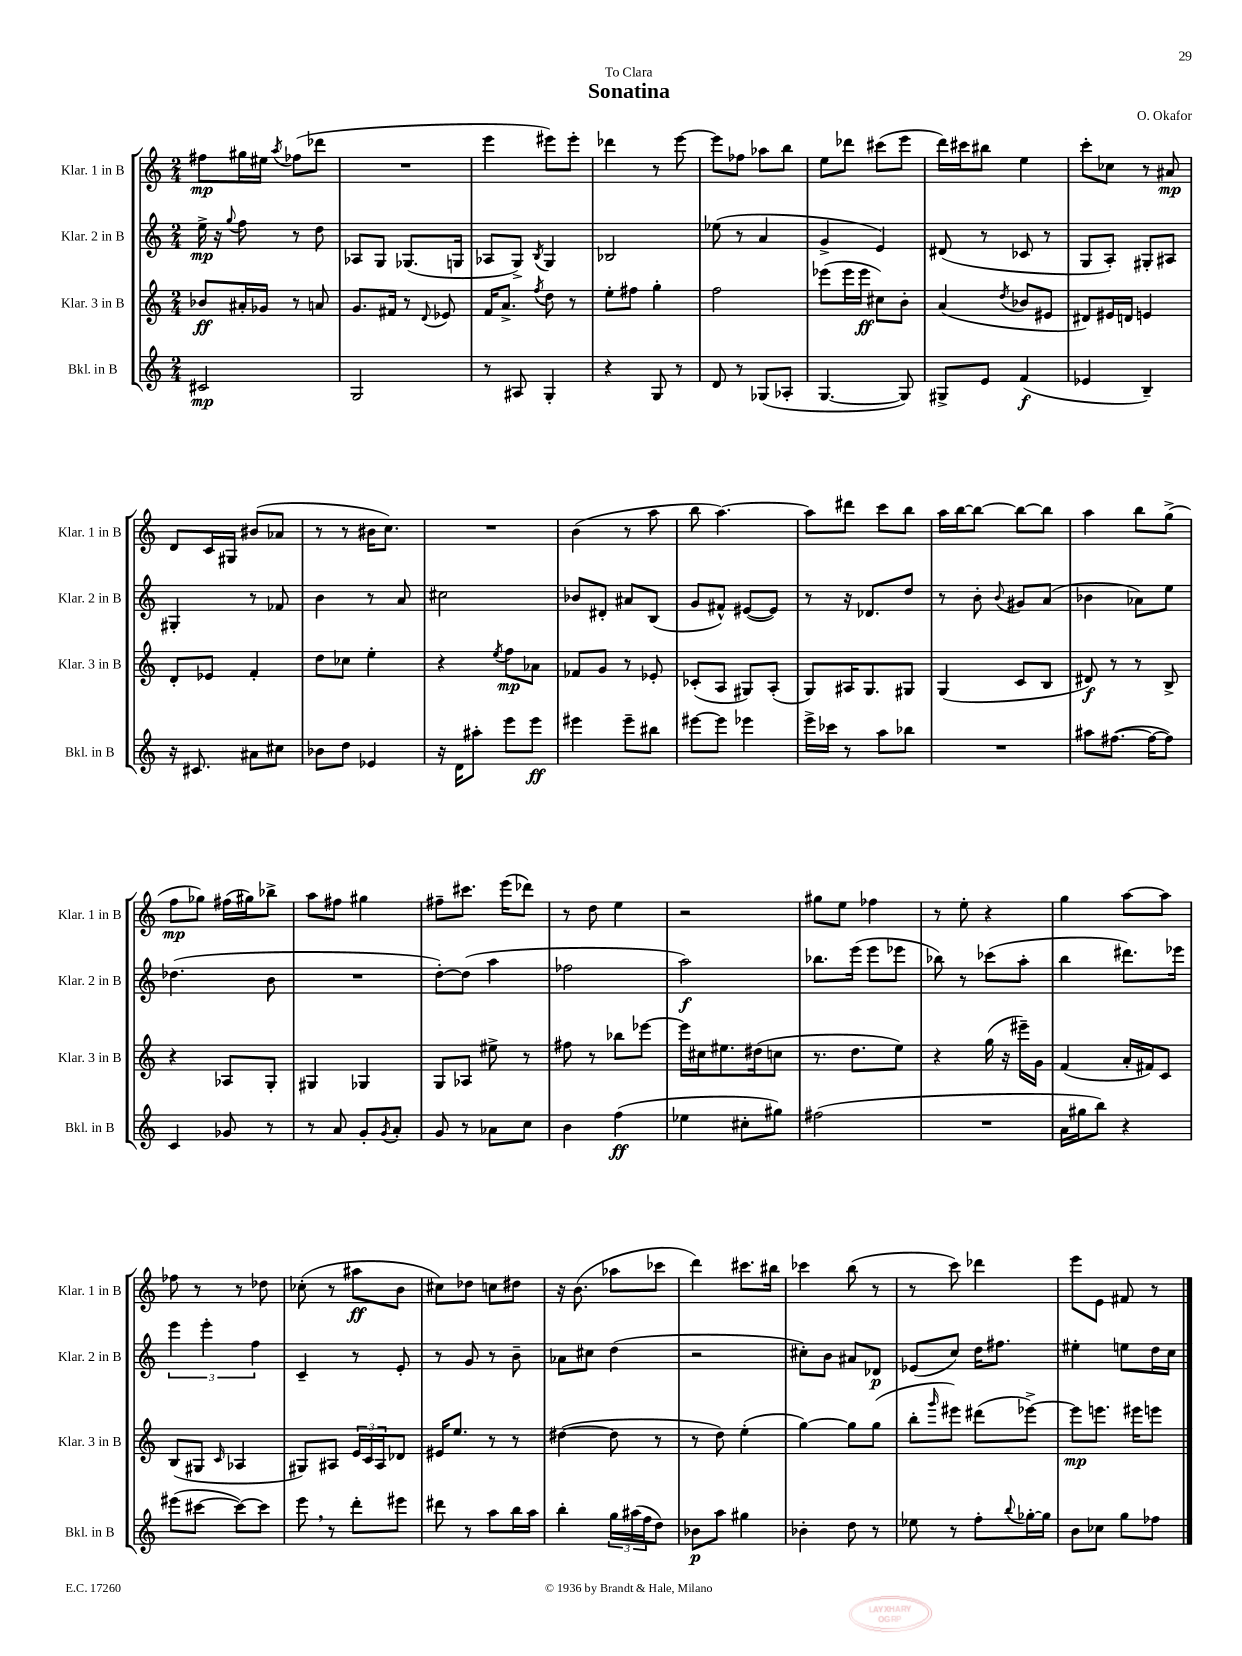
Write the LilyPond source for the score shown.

\header { title = "Sonatina" composer = "O. Okafor" dedication = "To Clara" }
<<
\new StaffGroup <<
\new Staff = "s0" \with { instrumentName = "Klar. 1 in B" shortInstrumentName = "Klar. 1 in B" } {
    \clef treble \key c \major \numericTimeSignature \time 2/4
    fis''8\mp gis''16 eis''16 \acciaccatura { a''8 } fes''8( des'''8 |
    R2 |
    e'''4 eis'''8) eis'''8-. |
    des'''4 r8 e'''8~ |
    e'''8 fes''8 aes''8 b''8 |
    e''8 des'''8 cis'''8( e'''8 |
    d'''16) cis'''16 bis''8 e''4 |
    c'''8-. ces''8 r8 ais'8\mp |
    d'8 c'16 gis16 bis'8( aes'8 |
    r8 r8 bis'16 c''8.) |
    R2 |
    b'4( r8 a''8 |
    b''8 a''4.~) |
    a''8 dis'''8 c'''8 b''8 |
    a''16 b''16~ b''8~ b''8~ b''8 |
    a''4 b''8 g''8->( |
    f''8\mp ges''8) fis''16( gis''16) bes''8-> |
    a''8 fis''8 gis''4 |
    fis''8-- cis'''8. e'''16( des'''8) |
    r8 d''8 e''4 |
    r2 |
    gis''8 e''8 fes''4 |
    r8 e''8-. r4 |
    g''4 a''8~ a''8 |
    fes''8 r8 r8 des''8 |
    ces''8-.( r8 ais''8\ff b'8 |
    cis''8) des''8 c''8 dis''8 |
    r16 b'8.( aes''8 ces'''8 |
    d'''4) cis'''8. bis''16 |
    ces'''4 b''8( r8 |
    r8 c'''8) des'''4 |
    e'''8 e'8 fis'8 r8 \bar "|." |
}
\new Staff = "s1" \with { instrumentName = "Klar. 2 in B" shortInstrumentName = "Klar. 2 in B" } {
    \clef treble \key c \major \numericTimeSignature \time 2/4
    e''16->\mp r16 \appoggiatura { g''8 } f''8 r8 d''8 |
    aes8 g8 ges8.( g16 |
    aes8 g8->) \acciaccatura { b8 } g4 |
    bes2 |
    ees''8( r8 a'4 |
    g'4-> e'4) |
    dis'8( r8 ces'8 r8 |
    g8 a8-.) gis8-. ais8 |
    gis4-. r8 fes'8 |
    b'4 r8 a'8 |
    cis''2 |
    bes'8 dis'8-. ais'8 b8( |
    g'8 fis'8-^) eis'8~( eis'8) |
    r8 r16 des'8. d''8 |
    r8 b'8-. \appoggiatura { b'8 } gis'8 a'8( |
    bes'4 aes'8) e''8 |
    des''4.( b'8 |
    R2 |
    d''8~-.) d''8( a''4 |
    fes''2 |
    a''2\f) |
    bes''8. e'''16( e'''8 ees'''8 |
    bes''8) r8 ces'''8( a''8-. |
    b''4 dis'''8.) ees'''16 |
    \tuplet 3/2 { e'''4 e'''4-. f''4 } |
    c'4-- r8 e'8-. |
    r8 g'8 r8 b'8-- |
    aes'8 cis''8 d''4( |
    r2 |
    cis''8-.) b'8 ais'8 des'8\p |
    ees'8( c''8) d''16 fis''8. |
    eis''4-. e''8 d''16 c''16 \bar "|." |
}
\new Staff = "s2" \with { instrumentName = "Klar. 3 in B" shortInstrumentName = "Klar. 3 in B" } {
    \clef treble \key c \major \numericTimeSignature \time 2/4
    bes'8\ff ais'16-. ges'16 r8 a'8 |
    g'8. fis'16 r8 \appoggiatura { d'8 } ees'8 |
    f'16 a'8.-> \acciaccatura { f''8 } d''8 r8 |
    e''8-. fis''8 g''4-. |
    f''2 |
    ees'''8( ees'''16 ees'''16\ff cis''8) b'8-. |
    a'4( \acciaccatura { d''8 } bes'8 eis'8 |
    dis'8) eis'16 d'16 e'4 |
    d'8-. ees'8 f'4-. |
    d''8 ces''8 e''4-. |
    r4 \acciaccatura { e''8 } f''8\mp aes'8 |
    fes'8 g'8 r8 ees'8-. |
    ces'8-.( a8 gis8) a8-.( |
    g8) ais16 g8. gis8 |
    g4( c'8 b8 |
    dis'8\f) r8 r8 b8-> |
    r4 aes8 g8-. |
    gis4 ges4 |
    g8 aes8 eis''8-> r8 |
    fis''8 r8 bes''8 ees'''8~ |
    ees'''16 cis''16 eis''8. dis''16( c''8 |
    r8. d''8. e''8) |
    r4 g''16( r16 eis'''16--) g'16 |
    f'4( a'16-. fis'16) c'8 |
    b8( gis8 \grace { c'16 } aes4 |
    gis8) ais8 \tuplet 3/2 { e'16 c'16 ais16 } des'8 |
    eis'16 e''8. r8 r8 |
    dis''4~( dis''8 r8 |
    r8 d''8) e''4-.( |
    g''4~) g''8 g''8( |
    b''8-. \grace { g'''16 } eis'''8) dis'''8( ees'''8~->) |
    ees'''8\mp e'''8. eis'''16 e'''8 \bar "|." |
}
\new Staff = "s3" \with { instrumentName = "Bkl. in B" shortInstrumentName = "Bkl. in B" } {
    \clef treble \key c \major \numericTimeSignature \time 2/4
    cis'2\mp |
    g2 |
    r8 ais8 g4-. |
    r4 g8 r8 |
    d'8 r8 ges8( aes8-. |
    g4.~ g8) |
    gis8-> e'8 f'4\f( |
    ees'4 b4--) |
    r16 cis'8. ais'8 cis''8 |
    bes'8 d''8 ees'4 |
    r16 d'16 ais''8-. e'''8 e'''8\ff |
    eis'''4 eis'''8-- bis''8 |
    eis'''8~ eis'''8 ees'''4 |
    e'''16-> ces'''16 r8 a''8 bes''8 |
    R2 |
    ais''8 fis''8.~( fis''16~ fis''8) |
    c'4 ges'8 r8 |
    r8 a'8 g'8-. \acciaccatura { g'8 } a'8-. |
    g'8 r8 aes'8 c''8 |
    b'4 f''4\ff( |
    ees''4 cis''8-. gis''8) |
    fis''2( |
    R2 |
    a'16 gis''16 b''8) r4 |
    eis'''8( cis'''8~ cis'''8~) cis'''8 |
    e'''8 \breathe r8 d'''8-. eis'''8 |
    dis'''8 r8 a''8 b''16 a''16 |
    b''4-. \tuplet 3/2 { g''16 ais''16( f''16 } d''8) |
    bes'8\p a''8 gis''4 |
    bes'4-. d''8 r8 |
    ees''8 r8 f''8-. \appoggiatura { b''8 } ges''16~-. ges''16 |
    b'8 ces''8 g''8 fes''8 \bar "|." |
}
>>
>>
\layout { \context { \Score \remove "Bar_number_engraver" } }
